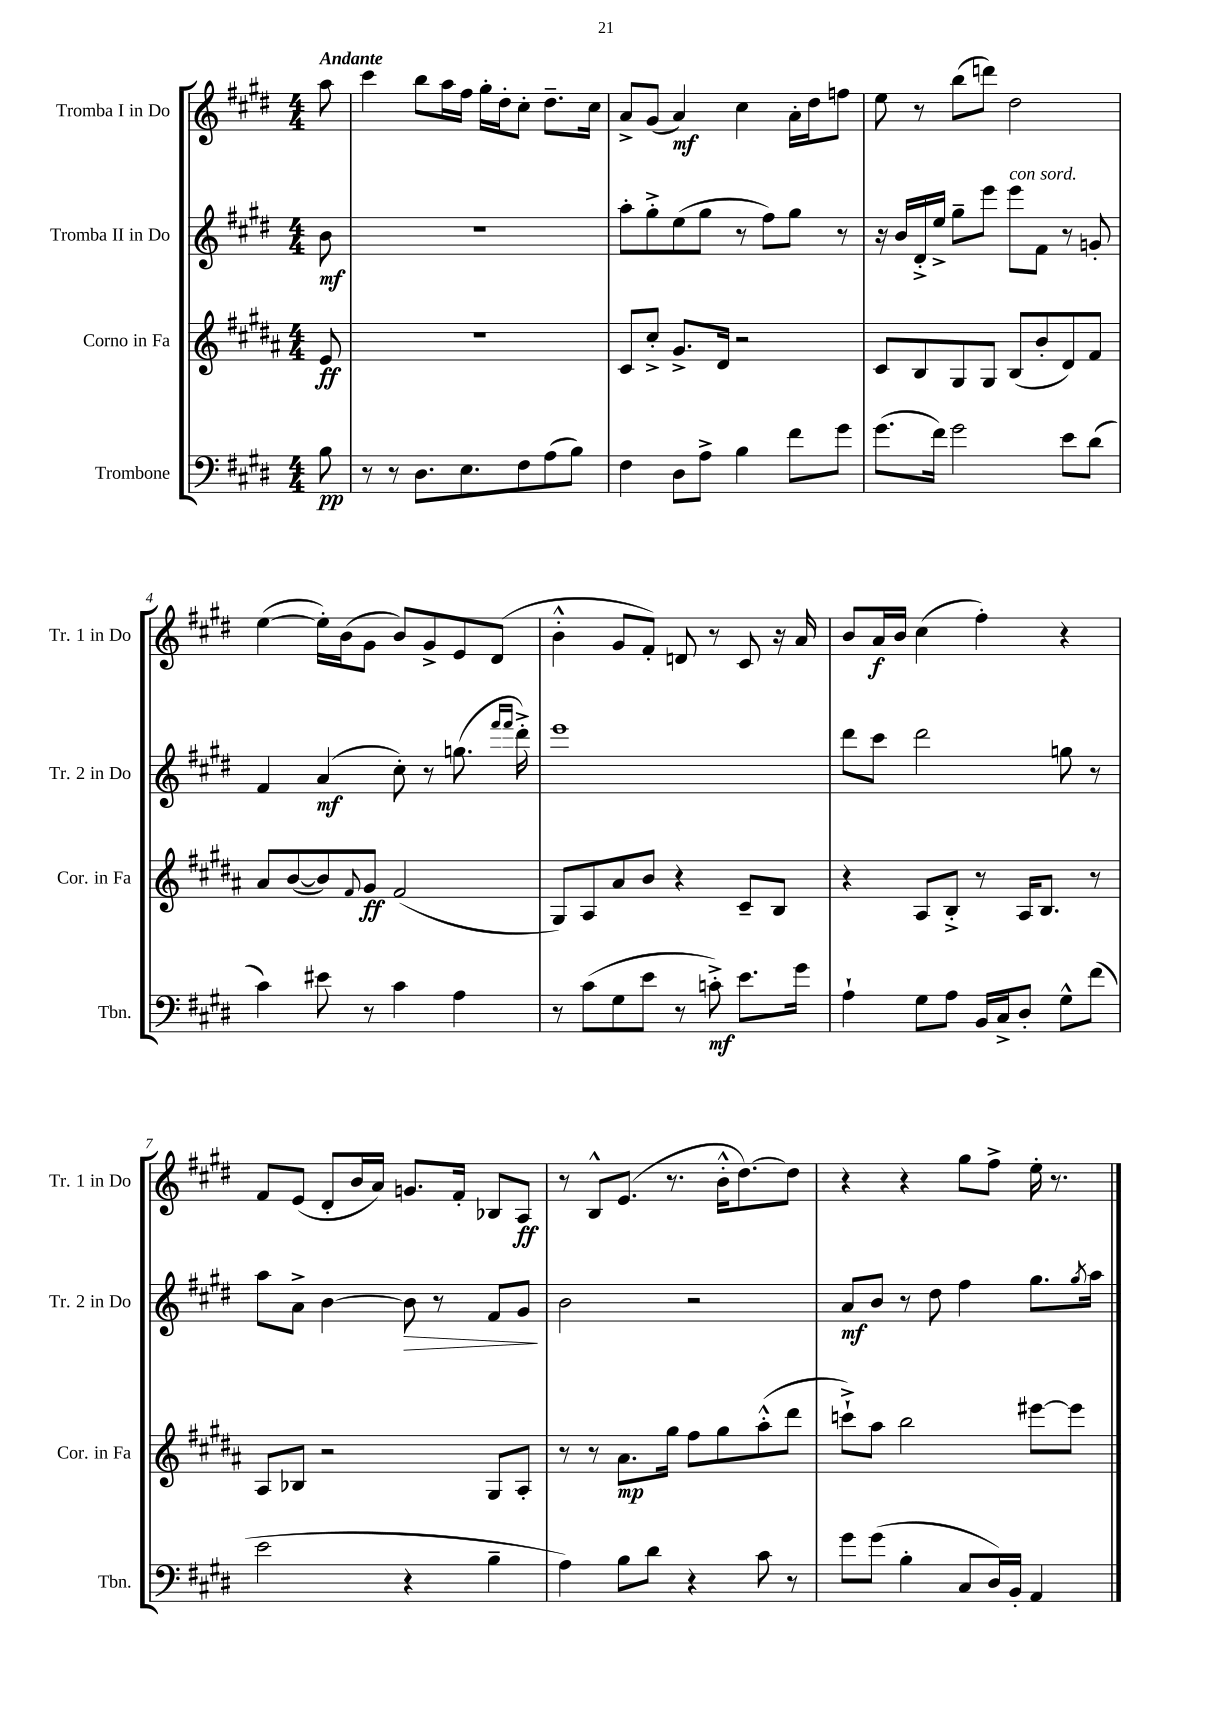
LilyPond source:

<<
\new StaffGroup <<
\new Staff = "s0" \with { instrumentName = "Tromba I in Do" shortInstrumentName = "Tr. 1 in Do" } {
    \clef treble \key e \major \numericTimeSignature \time 4/4 \partial 8 \tempo "Andante"
    a''8 |
    cis'''4 b''8 a''16 fis''16 gis''16-. dis''16-. cis''8-. dis''8.-- cis''16 |
    a'8-> gis'8( a'4\mf) cis''4 a'16-. dis''16 f''8 |
    e''8 r8 b''8( d'''8) dis''2 |
    e''4~( e''16-.) b'16( gis'8 b'8) gis'8-> e'8 dis'8( |
    b'4-.-^ gis'8 fis'8-.) d'8 r8 cis'8 r16 a'16 |
    b'8 a'16\f b'16 cis''4( fis''4-.) r4 |
    fis'8 e'8( dis'8-. b'16 a'16) g'8. fis'16-. bes8 a8\ff |
    r8 b8-^ e'8.( r8. b'16-.-^ dis''8.~) dis''8 |
    r4 r4 gis''8 fis''8-> e''16-. r8. \bar "|." |
}
\new Staff = "s1" \with { instrumentName = "Tromba II in Do" shortInstrumentName = "Tr. 2 in Do" } {
    \clef treble \key e \major \numericTimeSignature \time 4/4 \partial 8
    b'8\mf |
    R1 |
    a''8-. gis''8-.-> e''8( gis''8 r8 fis''8) gis''8 r8 |
    r16 b'16 dis'16-.-> e''16-> gis''8-- e'''8 e'''8^\markup { \italic "con sord." } fis'8 r8 g'8-. |
    fis'4 a'4\mf( cis''8-.) r8 g''8.( \grace { fis'''16 fis'''16 } dis'''16-.->) |
    e'''1 |
    dis'''8 cis'''8 dis'''2 g''8 r8 |
    a''8 a'8-> b'4~ b'8\> r8 fis'8 gis'8\! |
    b'2 r2 |
    a'8\mf b'8 r8 dis''8 fis''4 gis''8. \acciaccatura { gis''8 } a''16 \bar "|." |
}
\new Staff = "s2" \with { instrumentName = "Corno in Fa" shortInstrumentName = "Cor. in Fa" } {
    \clef treble \key b \major \numericTimeSignature \time 4/4 \partial 8
    e'8\ff |
    R1 |
    cis'8 cis''8-.-> gis'8.-> dis'16 r2 |
    cis'8 b8 gis8 gis8 b8( b'8-. dis'8) fis'8 |
    ais'8 b'8~( b'8) \appoggiatura { fis'8 } gis'8\ff fis'2( |
    gis8) ais8 ais'8 b'8 r4 cis'8-- b8 |
    r4 ais8 b8-.-> r8 ais16 b8. r8 |
    ais8 bes8 r2 gis8 ais8-. |
    r8 r8 ais'8.\mp gis''16 fis''8 gis''8 ais''8-.-^( dis'''8 |
    c'''8-!->) ais''8 b''2 eis'''8~ eis'''8 \bar "|." |
}
\new Staff = "s3" \with { instrumentName = "Trombone" shortInstrumentName = "Tbn." } {
    \clef bass \key e \major \numericTimeSignature \time 4/4 \partial 8
    b8\pp |
    r8 r8 dis8. e8. fis8 a8( b8) |
    fis4 dis8 a8-> b4 fis'8 gis'8 |
    gis'8.( fis'16) gis'2 e'8 dis'8( |
    cis'4) eis'8 r8 cis'4 a4 |
    r8 cis'8( gis8 e'8 r8 c'8-.->\mf) e'8. gis'16 |
    a4-! gis8 a8 b,16 cis16-> dis8-. gis8-^ fis'8( |
    e'2 r4 b4-- |
    a4) b8 dis'8 r4 cis'8 r8 |
    gis'8 gis'8( b4-. cis8 dis16) b,16-. a,4 \bar "|." |
}
>>
>>
